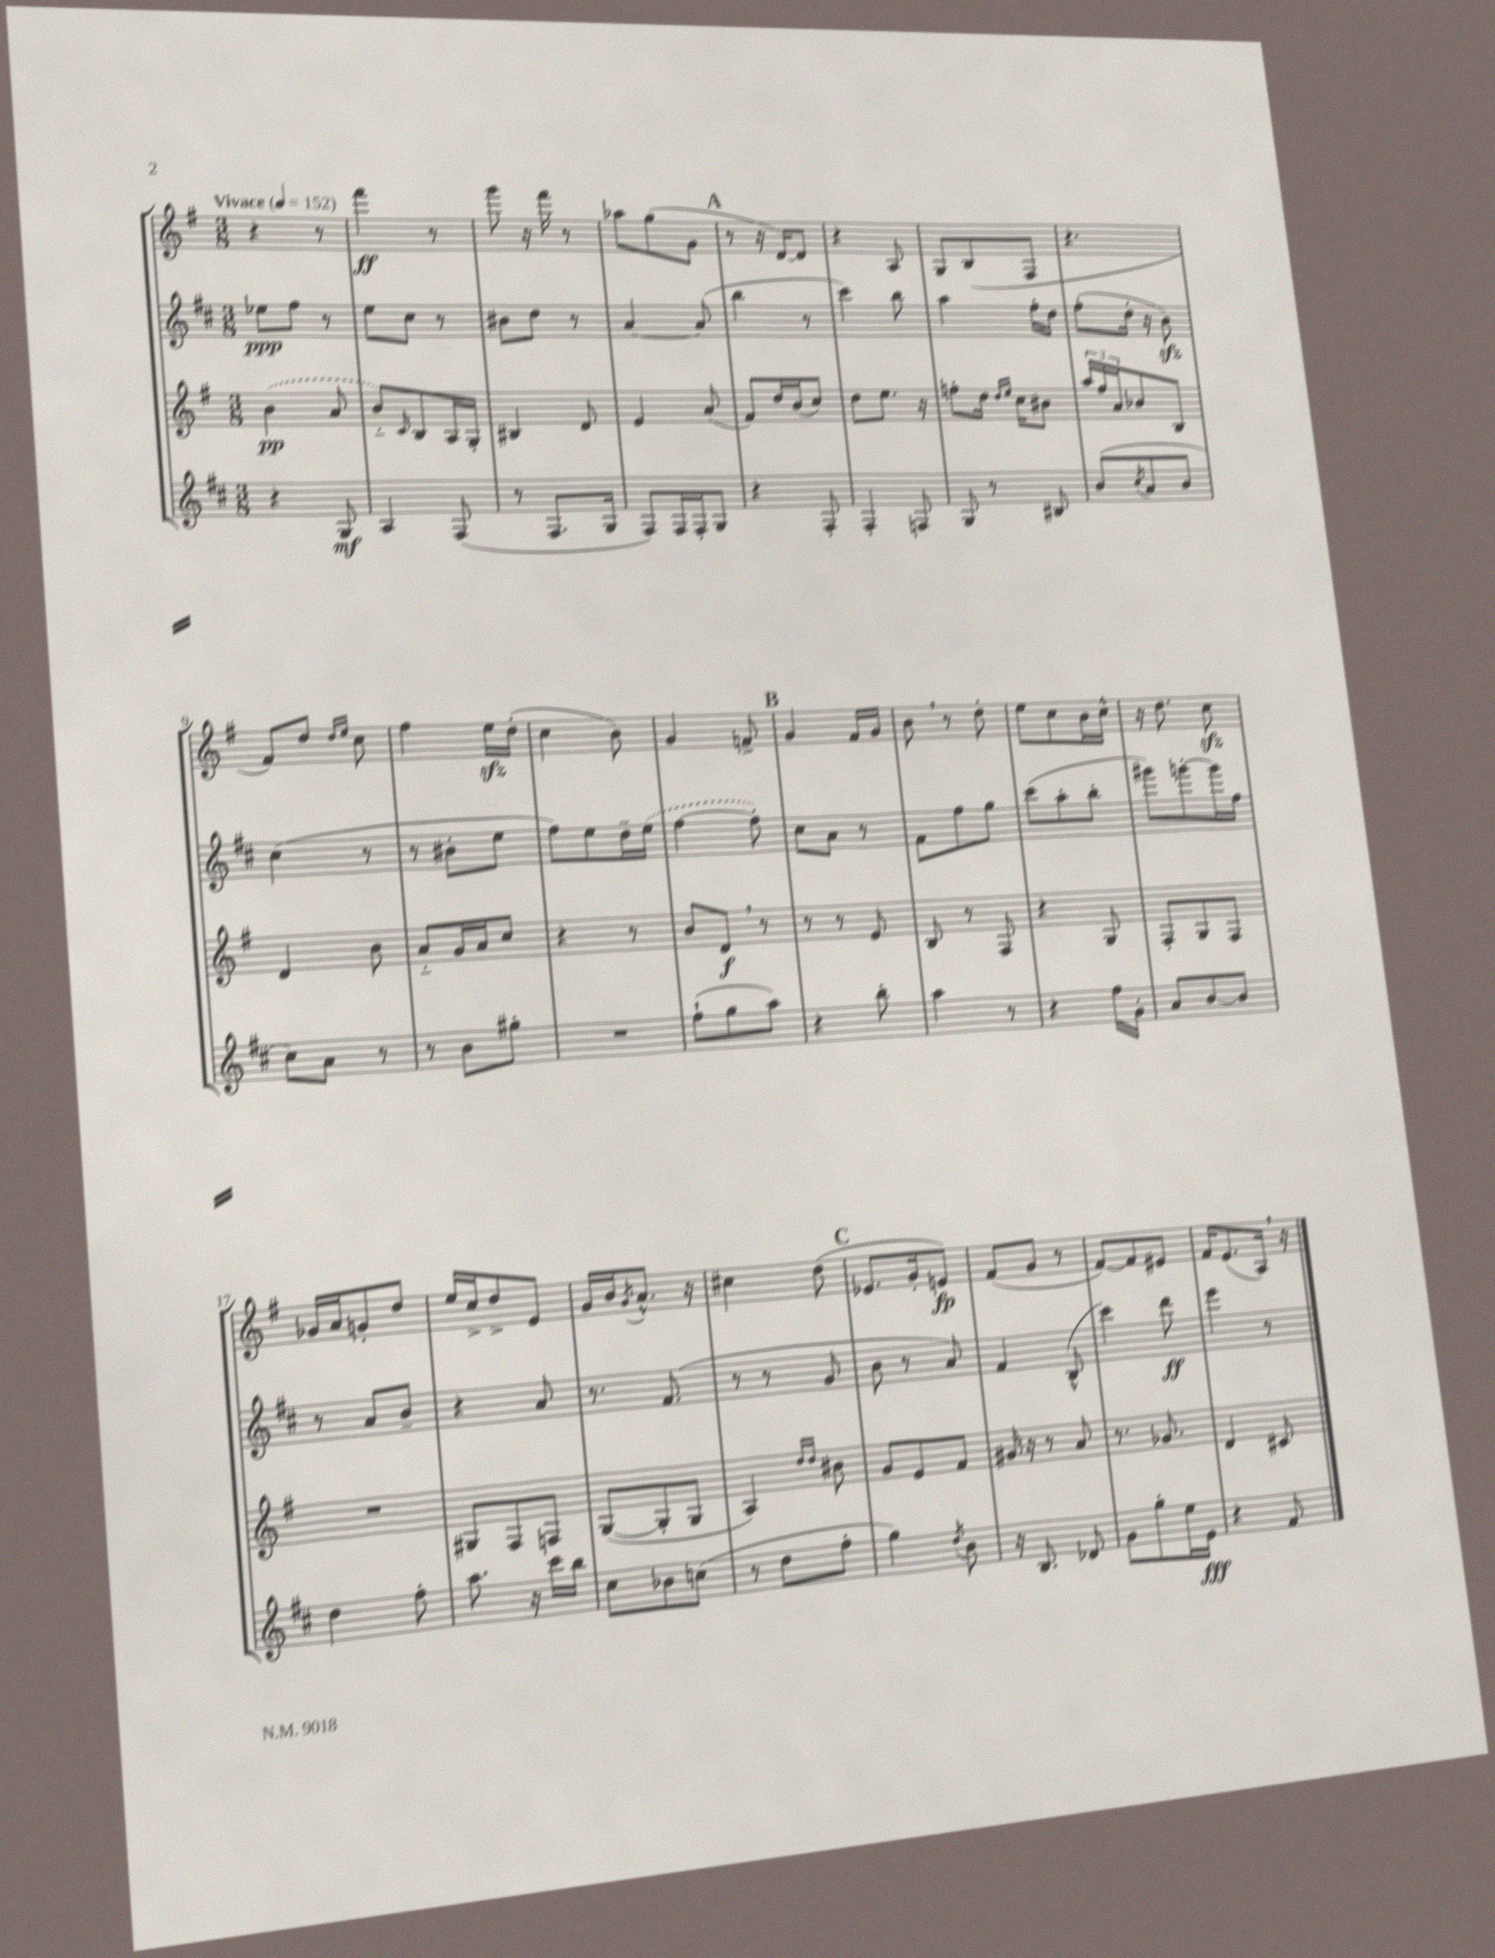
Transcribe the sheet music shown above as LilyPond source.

<<
\new StaffGroup <<
\new Staff = "s0" {
    \clef treble \key g \major \numericTimeSignature \time 3/8 \tempo "Vivace" 4 = 152
    r4 r8 |
    fis'''4\ff r8 |
    g'''8 r16 fis'''16 r8 |
    aes''8 g''8( g'8 |
    \mark \markup { \bold "A" } r8 r16 d'16~) d'8 |
    r4 a8 |
    g8 b8( fis8 |
    r4. |
    fis'8) d''8 \grace { d''16 e''16 } c''8 |
    fis''4 e''16\sfz d''16-.( |
    c''4 b'8) |
    g'4 f'8-> |
    \mark \markup { \bold "B" } g'4 fis'16 g'16 |
    b'8 \breathe r8 d''8-. |
    e''8 c''8 b'16 c''16-^ |
    r16 d''8. c''8\sfz |
    ges'16 a'16 g'8-. d''8 |
    e''16 c''16-> d''8-> e'8 |
    g'16 b'16 \acciaccatura { g'8 } a'8.-^ r16 |
    cis''4 d''8( |
    \mark \markup { \bold "C" } ees'8. g'16-. e'8\fp) |
    fis'8( g'8 r8 |
    fis'8~) fis'8 eis'8 |
    fis'16 e'8.( a16) \breathe r16 \bar "|." |
}
\new Staff = "s1" {
    \clef treble \key d \major \numericTimeSignature \time 3/8
    ees''8\ppp fis''8 r8 |
    e''8 cis''8 r8 |
    bis'8 d''8 r8 |
    a'4~ a'8( |
    \mark \markup { \bold "A" } b''4 r8 |
    cis'''4) b''8 |
    a''4 fis''16-. d''16 |
    fis''8-.( d''16-. r16 b'8\sfz) |
    cis''4( r8 |
    r8 bis'8-. e''8 |
    fis''8) e''8 d''16-- \once \slurDashed e''16( |
    fis''4~ fis''8-.) |
    \mark \markup { \bold "B" } cis''8 a'8 r8 |
    fis'8 fis''8 g''8 |
    cis'''8( a''8-. b''8-. |
    gis'''8) g'''8~-. g'''16 fis''16 |
    r8 a'8 b'8-- |
    r4 a'8 |
    r8. fis'8.( |
    r8 r8 g'8 |
    \mark \markup { \bold "C" } b'8 r8 a'8) |
    fis'4 b8-^( |
    cis'''4) d'''8\ff |
    e'''4 r8 \bar "|." |
}
\new Staff = "s2" {
    \clef treble \key g \major \numericTimeSignature \time 3/8
    \once \slurDashed b'4\pp( a'8 |
    b'8-_) \grace { c'16 } b8 a16 g16-. |
    bis4 d'8 |
    e'4 a'8( |
    \mark \markup { \bold "A" } fis'8) d''16 b'16( c''8) |
    d''8 e''8. r16 |
    f''8-. d''16 \grace { d''16 e''16 } c''16 bis'8 |
    \tuplet 3/2 { a''16 fis''16 a'16 } bes'8 b8 |
    d'4 b'8 |
    a'8-_ g'16 a'16 c''8 |
    r4 r8 |
    b'8 d'8\f \breathe r8 |
    \mark \markup { \bold "B" } r8 r8 e'8 |
    b8 r8 fis8 |
    r4 g8 |
    fis8-. g8 fis8 |
    R4. |
    gis8 fis8 f8 |
    g8~( g8-. g8 |
    a4) \grace { d''16 d''16 } bis'8 |
    \mark \markup { \bold "C" } g'8 e'8 fis'8 |
    gis'16 r16 r8 a'8 |
    r8. ges'8. |
    d'4 cis'8 \bar "|." |
}
\new Staff = "s3" {
    \clef treble \key d \major \numericTimeSignature \time 3/8
    r4 g8\mf |
    a4 fis8( |
    r8 fis8. g16 |
    fis8) fis16 fis16-. g8 |
    \mark \markup { \bold "A" } r4 fis8-. |
    fis4-. f8 |
    g8 r8 bis8 |
    b'8( \acciaccatura { cis''8 } a'8 b'8 |
    cis''8) a'8 r8 |
    r8 b'8 gis''8-. |
    R4. |
    fis''8-!( g''8 a''8) |
    \mark \markup { \bold "B" } r4 b''8-. |
    a''4 r8 |
    r4 fis''16 g'16-. |
    a'8 b'8~ b'8 |
    d''4 fis''8-. |
    a''8. r16 cis'''16 b''16 |
    cis''8 bes'8 c''8( |
    r8 d''8 fis''8-. |
    \mark \markup { \bold "C" } g''4) \acciaccatura { d''8 } b'8 |
    r16 b8. des'8 |
    g'8 g''8-. e''16 e'16\fff |
    r4 fis'8 \bar "|." |
}
>>
>>
